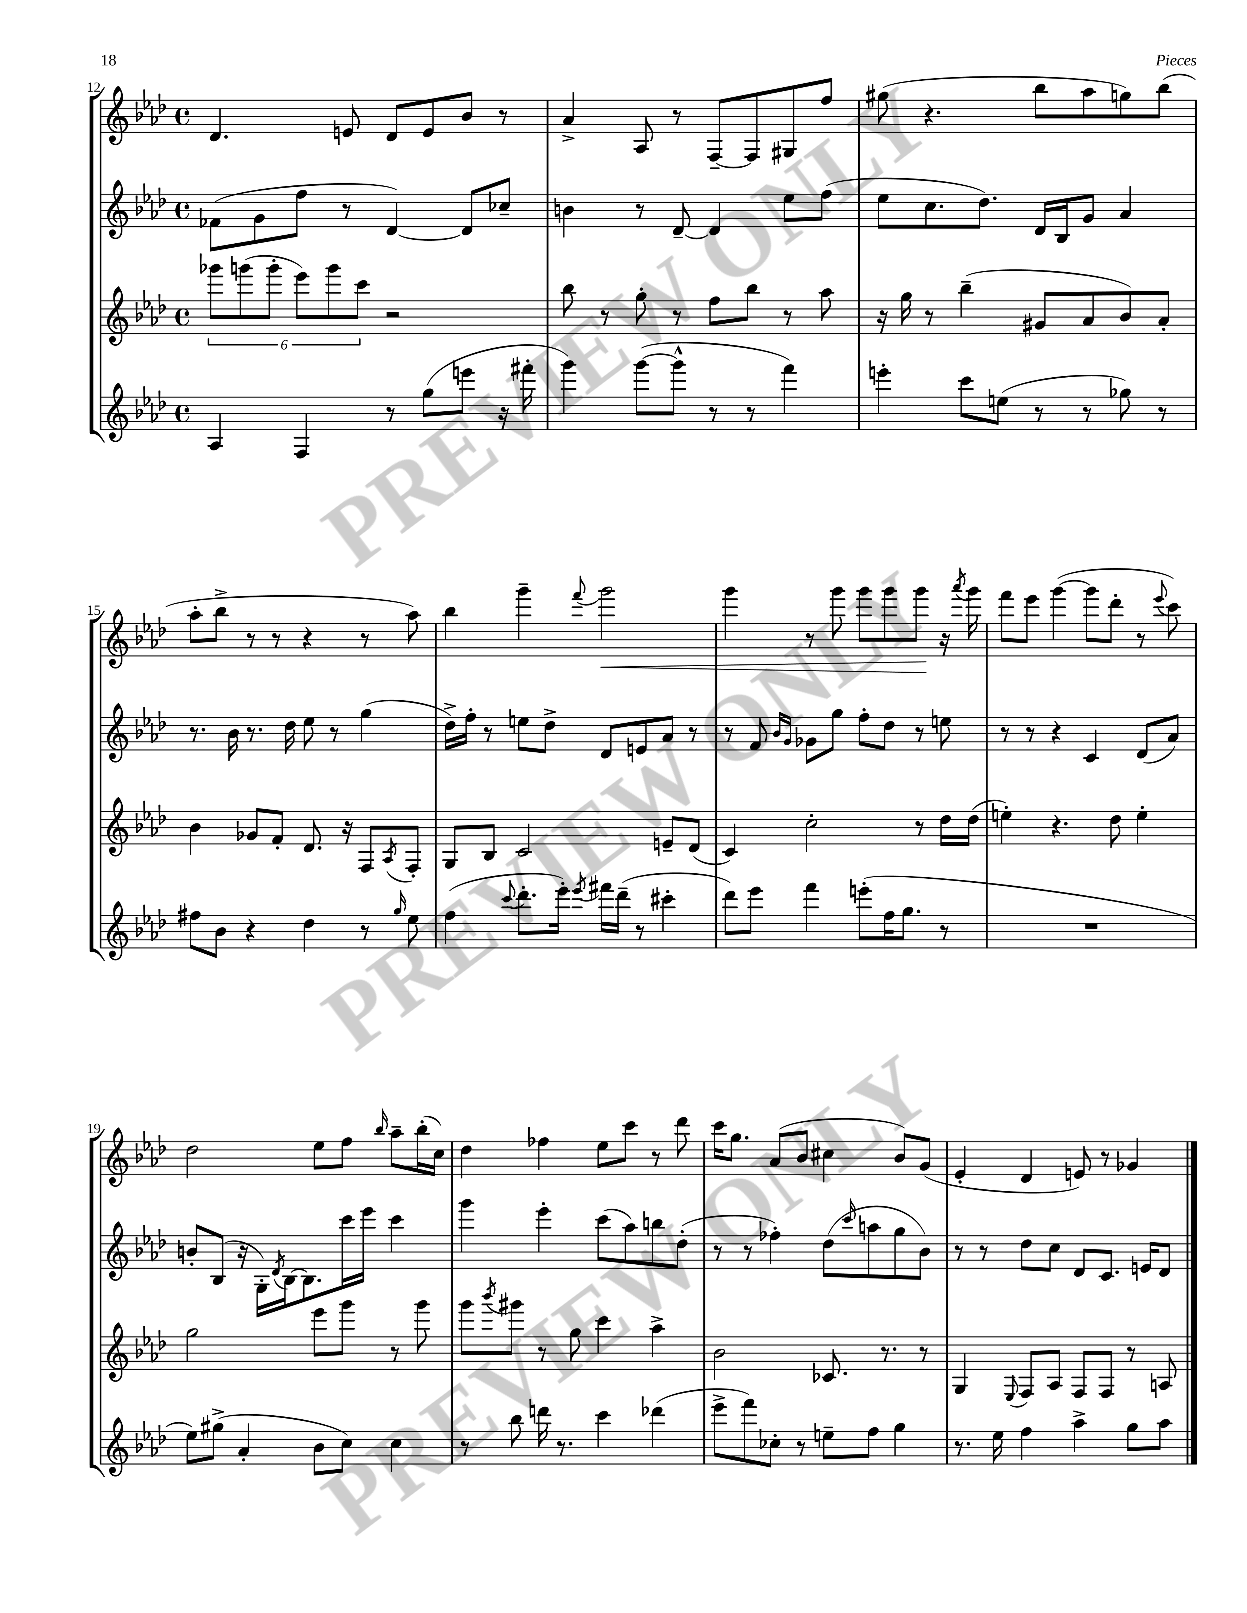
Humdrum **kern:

**kern	**kern	**kern	**kern
*staff4	*staff3	*staff2	*staff1
*clefG2	*clefG2	*clefG2	*clefG2
*k[b-e-a-d-]	*k[b-e-a-d-]	*k[b-e-a-d-]	*k[b-e-a-d-]
*M4/4	*M4/4	*M4/4	*M4/4
*met(c)	*met(c)	*met(c)	*met(c)
4A-	12ggg-	(8f-	4.d-
.	(12ggg	.	.
.	.	8g	.
.	12ggg'	.	.
4F	12eee-)	8ff	.
.	12ggg	.	.
.	.	8r	8e
.	12ccc	.	.
8r	2r	[4d-)	8d-
(8gg	.	.	8e
8eee	.	8d-]	8b-
16r	.	8cc-~	8r
16fff#'	.	.	.
=	=	=	=
4ggg)	8bb-	4b	4a-^
.	8r	.	.
([8ggg	8gg'	8r	8A-
8ggg^^]	8r	[8d-~	8r
8r	8ff	4d-]	[8F~
8r	8bb-	.	8F]
4fff)	8r	8ee-	8G#
.	8aa-	(8ff	8ff
=	=	=	=
4eee'	16r	8ee-	(8gg#
.	16gg	.	.
.	8r	8.cc	4.r
8ccc	(4bb-~	.	.
.	.	8.dd-)	.
(8ee	.	.	.
8r	8g#	16d-	8bb-
.	.	16B-	.
8r	8a-	8g	8aa-
8gg-)	8b-)	4a-	8gg)
8r	8a-'	.	(8bb-
=	=	=	=
8ff#	4b-	8.r	8aa-'
8b-	.	.	8bb-^
.	.	16b-	.
4r	8g-	8.r	8r
.	8f'	.	8r
.	.	16dd-	.
4dd-	8.d-	8ee-	4r
.	.	8r	.
.	16r	.	.
8r	8F	(4gg	8r
16qqgg	8qA-	.	.
8ee-	8F'	.	8aa-)
=	=	=	=
(4ff	8G	16dd-^)	4bb-
.	.	16ff'	.
.	8B-	8r	.
8qqccc	.	.	.
8.ddd-'	2c	8ee	4ggg~
.	.	8dd-^	.
16eee-')	.	.	.
8qeee-	.	.	8qqfff
16fff#	.	8d-	2ggg
(16ddd-~	.	.	.
8r	.	8e	.
4ccc#'	8e~	8a-	.
.	(8d-	8r	.
=	=	=	=
8ddd-)	4c)	8r	4ggg
8eee-	.	8f	.
.	.	16qqb-	.
.	.	16qqg	.
4fff	2cc'	8g-	8r
.	.	8gg	8ggg
(8eee'	.	8ff'	8ggg
16ff	.	8dd-	8ggg
8.gg	.	.	.
.	8r	8r	8ggg
8r	16dd-	8ee	16r
.	.	.	8qaaa-
.	(16dd-	.	16ggg
=	=	=	=
1r	4ee')	8r	8fff
.	.	8r	8eee-
.	4.r	4r	([4ggg
.	.	4c	8ggg]
.	8dd-	.	8ddd-'
.	4ee'	(8d-	8r
.	.	.	8qqeee-
.	.	8a-)	8ccc)
=	=	=	=
8ee-)	2gg	8b'	2dd-
(8gg#^	.	(8B-	.
4a-'	.	16r	.
.	.	16G')	.
.	.	8qd-	.
.	.	[16B-	.
.	.	8.B-]	.
8b-	8eee-	.	8ee-
8cc)	8ggg	16ccc	8ff
.	.	16eee-	.
.	.	.	16qqbb-
4cc	8r	4ccc	8aa-~
.	8ggg	.	(16bb-'
.	.	.	16cc)
=	=	=	=
8r	8ggg	4ggg	4dd-
.	8qbbb-	.	.
8bb-	8ggg#	.	.
16ddd	8r	4eee-'	4ff-
8.r	.	.	.
.	8gg	.	.
4ccc	4ccc	(8ccc	8ee-
.	.	8aa-)	8ccc
(4ddd-	4aa-^	8bb	8r
.	.	(8dd-'	8ddd-
=	=	=	=
8eee-^	2b-	8r	16ccc
.	.	.	8.gg
8fff)	.	8r	.
8cc-'	.	4ff-')	(8a-
8r	.	.	8b-
8ee~	8.c-	(8dd-	4cc#
.	.	16qqccc	.
8ff	.	8aa	.
.	8.r	.	.
4gg	.	8gg	8b-)
.	8r	8b-)	(8g
=	=	=	=
8.r	4G	8r	4e-'
.	.	8r	.
16ee-	.	.	.
.	8qqE-	.	.
4ff	8F	8dd-	4d-
.	8A-	8cc	.
4aa-^	8F	8d-	8e)
.	8F	8.c	8r
8gg	8r	.	4g-
.	.	16e	.
8aa-	8A	8d-	.
==	==	==	==
*-	*-	*-	*-
